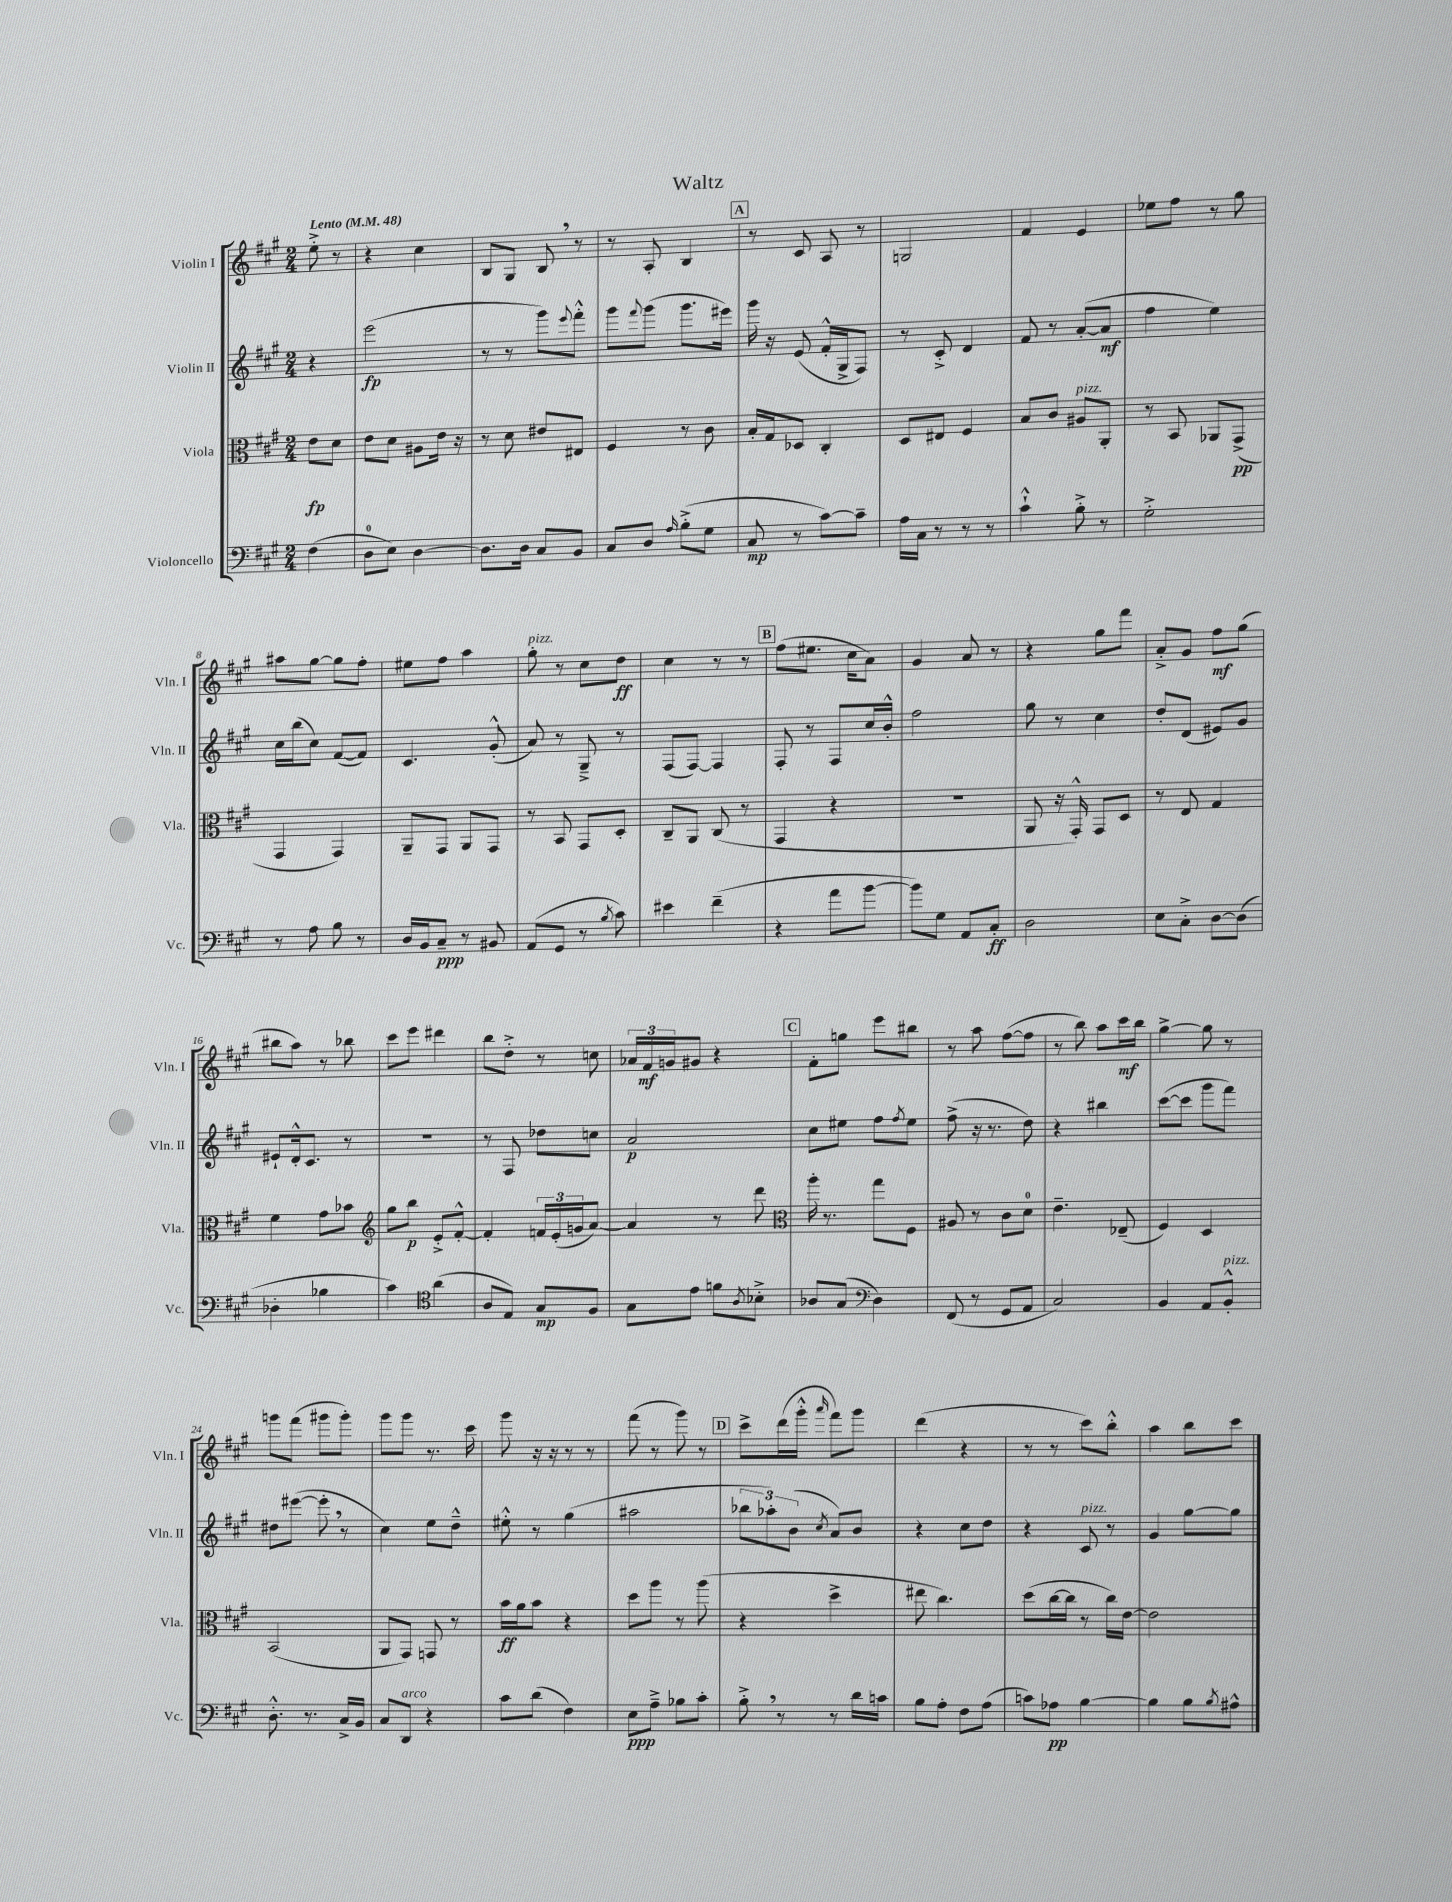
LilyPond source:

\header { title = "Waltz" }
<<
\new StaffGroup <<
\new Staff = "s0" \with { instrumentName = "Violin I" shortInstrumentName = "Vln. I" } {
    \clef treble \key a \major \numericTimeSignature \time 2/4 \partial 4 \tempo "Lento" 4 = 48
    e''8-.-> r8 |
    r4 cis''4 |
    b8 gis8 b8 \breathe r8 |
    r8 a8-. b4 |
    \mark \markup { \box "A" } r8 cis'8 a8 r8 |
    g2 |
    fis'4 e'4 |
    ees''8 fis''8 r8 gis''8 |
    ais''8 gis''8~ gis''8 fis''8-. |
    eis''8 fis''8 a''4 |
    gis''8-.^\markup { \italic "pizz." } r8 cis''8 d''8\ff |
    cis''4 r8 r8 |
    \mark \markup { \box "B" } fis''8( eis''8. cis''16 a'8) |
    gis'4 a'8 r8 |
    r4 gis''8 fis'''8 |
    a'8-.-> gis'8 fis''8\mf gis''8( |
    bis''8 a''8) r8 bes''8 |
    cis'''8 e'''8 dis'''4 |
    b''8 d''8-.-> r8 c''8 |
    \tuplet 3/2 { aes'16 fis'16\mf g'16 } gis'8 r4 |
    \mark \markup { \box "C" } fis'8-. g''8 e'''8 bis''8 |
    r8 a''8 fis''8~( fis''8 |
    r8 b''8) a''8 cis'''16\mf b''16 |
    gis''4~-> gis''8 r8 |
    g'''8 fis'''8( gis'''8 gis'''8-.) |
    gis'''8 gis'''8 r8. cis'''16 |
    gis'''8 r16 r16 r8 r8 |
    fis'''8( r8 gis'''8) r8 |
    \mark \markup { \box "D" } cis'''8-> d'''16( gis'''16-.-^ \grace { a'''16 } fis'''8) gis'''8 |
    d'''4( r4 |
    r8 r8 cis'''8) b''8-.-^ |
    a''4 b''8 cis'''8 \bar "|." |
}
\new Staff = "s1" \with { instrumentName = "Violin II" shortInstrumentName = "Vln. II" } {
    \clef treble \key a \major \numericTimeSignature \time 2/4 \partial 4
    r4 |
    e'''2\fp( |
    r8 r8 gis'''8) \appoggiatura { e'''8 } fis'''8-.-^ |
    gis'''8 \appoggiatura { fis'''8 } gis'''8( gis'''8. eis'''16) |
    \mark \markup { \box "A" } gis'''16 r16 e'8( fis'16-.-^ gis16-> fis8) |
    r8 cis'8-.-> d'4 |
    fis'8 r8 a'8~-.( a'8\mf |
    fis''4 e''4) |
    cis''16 b''16( cis''8) fis'8~( fis'8) |
    cis'4. gis'8-.-^( |
    a'8) r8 gis8---> r8 |
    fis8( fis8~) fis4 |
    \mark \markup { \box "B" } fis8-. r8 fis8 cis''16 b'16-.-^ |
    fis''2 |
    gis''8 r8 cis''4 |
    d''8-. d'8( eis'8) gis'8 |
    eis'8-! d'16-.-^ cis'8. r8 |
    r2 |
    r8 fis8 des''8 c''8 |
    a'2\p |
    \mark \markup { \box "C" } cis''8 eis''8 fis''8 \acciaccatura { fis''8 } eis''8 |
    fis''8->( r16 r8. d''8) |
    r4 bis''4 |
    cis'''8~( cis'''8 gis'''8 fis'''8) |
    dis''8 eis'''8~( eis'''8-. \breathe r8 |
    cis''4) e''8 d''8---^ |
    eis''8-.-^ r8 gis''4( |
    ais''2 |
    \mark \markup { \box "D" } \tuplet 3/2 { bes''8 aes''8-.) b'8( } \acciaccatura { cis''8 } a'8) b'8 |
    r4 cis''8 d''8 |
    r4 cis'8^\markup { \italic "pizz." } r8 |
    gis'4 gis''8~ gis''8 \bar "|." |
}
\new Staff = "s2" \with { instrumentName = "Viola" shortInstrumentName = "Vla." } {
    \clef alto \key a \major \numericTimeSignature \time 2/4 \partial 4
    e'8\fp d'8 |
    e'8 d'8 ais8 e'16 r16 |
    r8 d'8 eis'8 eis8 |
    fis4 r8 cis'8 |
    \mark \markup { \box "A" } b16-. gis16 des8 cis4-. |
    d8 eis8 fis4 |
    b8 cis'8 ais8^\markup { \italic "pizz." } a,8-. |
    r8 b,8 aes,8 gis,8->\pp( |
    gis,4 gis,4) |
    a,8-- gis,8 a,8 gis,8 |
    r8 b,8 gis,8 d8-. |
    cis8-- a,8 cis8( r8 |
    \mark \markup { \box "B" } gis,4 r4 |
    R2 |
    a,8 r16 gis,16-.-^) gis,8 d8 |
    r8 e8 gis4 |
    fis'4 gis'8 bes'8 |
    \clef treble gis''8 b''8\p e'8-.-> fis'8~-.-^ |
    fis'4-. \tuplet 3/2 { f'16 e'16-.( g'16 } a'8~) |
    a'4 r8 d'''8 |
    \mark \markup { \box "C" } \clef alto a''16-. r8. gis''8 fis8 |
    ais8 r8 cis'8 d'8-0 |
    e'4.-- ees8--( |
    fis4) d4 |
    b,2( |
    a,8 gis,8) g,8 r8 |
    b'16\ff a'16 b'8 r4 |
    d''8 a''8 r8 a''8( |
    \mark \markup { \box "D" } r4 d''4-> |
    eis''8 cis''4.) |
    d''8( cis''16~ cis''16 r8 cis''16) e'16~ |
    e'2 \bar "|." |
}
\new Staff = "s3" \with { instrumentName = "Violoncello" shortInstrumentName = "Vc." } {
    \clef bass \key a \major \numericTimeSignature \time 2/4 \partial 4
    fis4( |
    d8-0 e8) d4~ |
    d8. d16 cis8 b,8 |
    cis8 d8 \grace { a16 } b8-.->( gis8 |
    \mark \markup { \box "A" } cis8\mp r8 cis'8~) cis'8-- |
    a16 cis16 r8 r8 r8 |
    cis'4-!-^ b8-.-> r8 |
    gis2-.-> |
    r8 a8 b8 r8 |
    d16 b,16 cis8--\ppp r8 bis,8 |
    a,8( gis,8 r8 \acciaccatura { b8 } cis'8) |
    eis'4 fis'4--( |
    \mark \markup { \box "B" } r4 a'8 b'8~ |
    b'8) gis8 a,8 cis8-.\ff |
    d2 |
    e8 cis8-.-> d8~ d8( |
    des4-. bes4 |
    cis'4) \clef tenor a'4( |
    a8 e8) gis8\mp fis8 |
    gis8 e'8 f'8 \acciaccatura { a8 } bes8-.-> |
    \mark \markup { \box "C" } aes8 gis8( \clef bass d4) |
    fis,8( r8 gis,8 a,8 |
    cis2) |
    b,4 a,8 b,8-.-^^\markup { \italic "pizz." } |
    d8.-.-^ r8. cis16-> b,16 |
    cis8 d,8^\markup { \italic "arco" } r4 |
    cis'8 d'8( fis4) |
    e8\ppp a8---> bes8 cis'8-. |
    \mark \markup { \box "D" } b8-.-> \breathe r8 r8 d'16 c'16 |
    b8 a8-. fis8 a8( |
    c'8) aes8\pp b4~ |
    b4 b8 \acciaccatura { b8 } ais8-^ \bar "|." |
}
>>
>>
